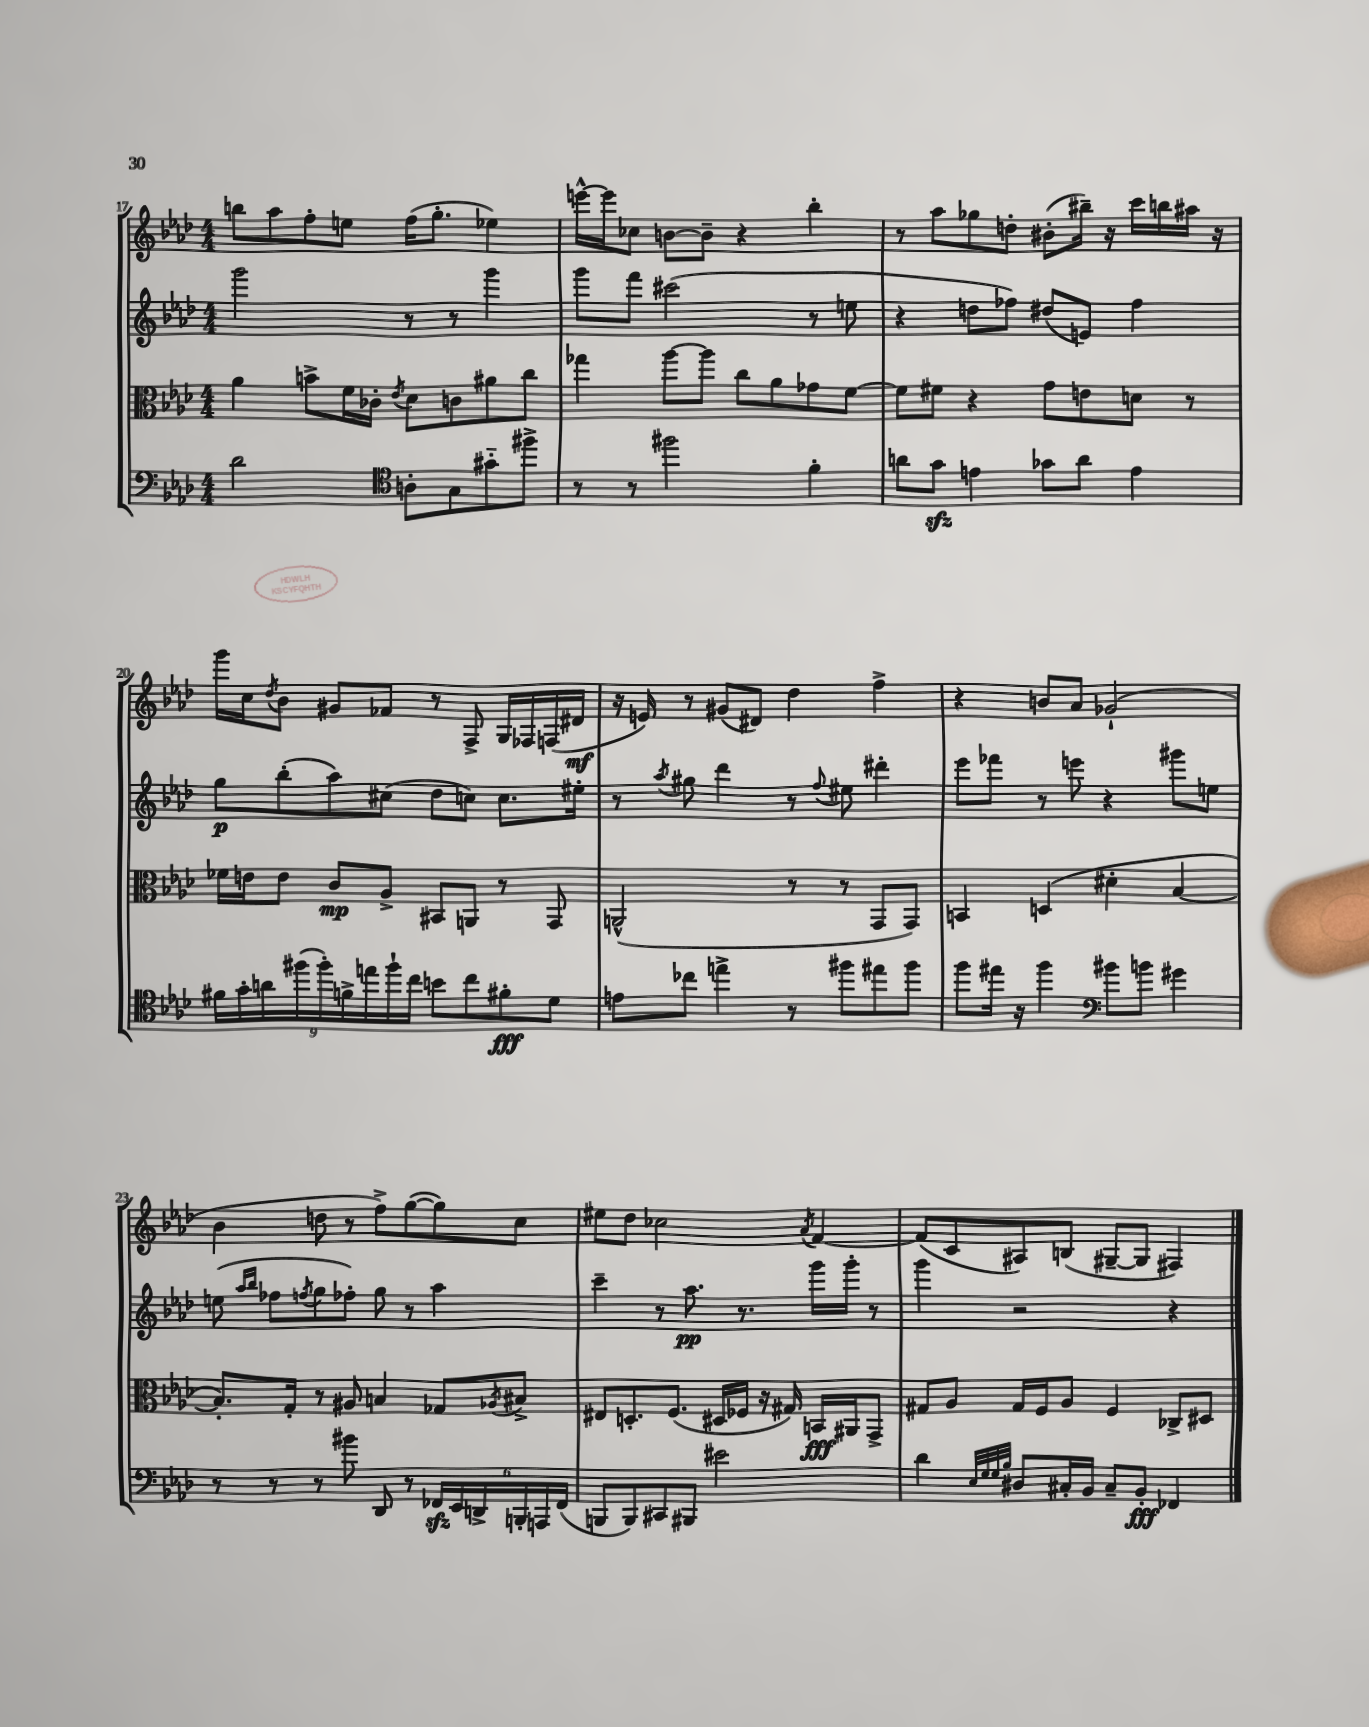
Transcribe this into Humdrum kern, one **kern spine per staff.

**kern	**dynam	**kern	**dynam	**kern	**dynam	**kern	**dynam
*part4	*part4	*part3	*part3	*part2	*part2	*part1	*part1
*staff4	*staff4	*staff3	*staff3	*staff2	*staff2	*staff1	*staff1
*clefF4	*	*clefC3	*	*clefG2	*	*clefG2	*
*k[b-e-a-d-]	*	*k[b-e-a-d-]	*	*k[b-e-a-d-]	*	*k[b-e-a-d-]	*
*M4/4	*	*M4/4	*	*M4/4	*	*M4/4	*
=17	=17	=17	=17	=17	=17	=17	=17
2d-\	.	4a-\	.	2ggg\	.	8bbn\L	.
.	.	.	.	.	.	8aa-\	.
.	.	8bn^\L	.	.	.	8ff'\	.
.	.	16f\L	.	.	.	8een\J	.
.	.	16c-X'\JJ	.	.	.	.	.
*clefC4	*	*	*	*	*	*	*
.	.	8qe-/	.	.	.	.	.
8An'\L	.	8d-\L	.	8r	.	(16ff\KL	.
.	.	.	.	.	.	8.gg'\J	.
8G\	.	8cn\	.	8r	.	.	.
8g#X\	.	8a#X\	.	4ggg\	.	4ee-X\)	.
8ff#X^\J	.	8cc\J	.	.	.	.	.
=18	=18	=18	=18	=18	=18	=18	=18
8r	.	4gg-X\	.	8ggg\L	.	[16eeen^^\LL	.
.	.	.	.	.	.	16eee\J]	.
8r	.	.	.	8fff\J	.	8cc-X\J	.
2ff#X\	.	[8aa-\L	.	(2ccc#X\	.	[8bn\L	.
.	.	8aa-\J]	.	.	.	8b~\J]	.
.	.	8cc\L	.	.	.	4r	.
.	.	8a-\	.	.	.	.	.
4f'\	.	8g-X\	.	8r	.	4bb-'\	.
.	.	[8f\J	.	8een\	.	.	.
=19	=19	=19	=19	=19	=19	=19	=19
8an\L	.	8f\L]	.	4r	.	8r	.
8gzz\J	.	8f#X\J	.	.	.	8aa-\L	.
4en\	.	4r	.	8ddn\L	.	8gg-X\	.
.	.	.	.	8ff-X\J)	.	8ddn'\J	.
8g-X\L	.	8g\L	.	(8dd#X/L	.	(8b#X'\L	.
8a\J	.	8en\	.	8en/J)	.	16bb#X~\Jk)	.
.	.	.	.	.	.	16r	.
4e\	.	8dn\J	.	4ff-\	.	16ccc\LL	.
.	.	.	.	.	.	16bbn\	.
.	.	8r	.	.	.	16aa#X\JJ	.
.	.	.	.	.	.	16r	.
!!LO:LB:g=z
=20	=20	=20	=20	=20	=20	=20	=20
18f#X\LL	.	16f-X\LL	.	8gg\L	p	16ggg\LL	.
18g'\	.	.	.	.	.	.	.
.	.	16en\J	.	.	.	16cc\J	.
18an\	.	.	.	.	.	.	.
.	.	.	.	.	.	8qdd-/	.
.	.	8e\J	.	(8bb-'\	.	8b-\J	.
(18ff#X\	.	.	.	.	.	.	.
18ff#'\)	.	.	.	.	.	.	.
.	.	8c/L	mp	8aa-\)	.	8g#X/L	.
18fn^\	.	.	.	.	.	.	.
18een\	.	.	.	.	.	.	.
.	.	8A-^/J	.	(8cc#X\J	.	8f-X/J	.
18ff#`\	.	.	.	.	.	.	.
18cc\JJ	.	.	.	.	.	.	.
8bn\L	.	8BB#X/L	.	8dd-\L	.	8r	.
8cc\	.	8AAn/J	.	8ccn\J)	.	8F^/	.
8f#X'\	fff	8r	.	8.cc\L	.	16G/LL	.
.	.	.	.	.	.	16F-X/	.
8d-\J	.	8GG/	.	.	.	(16Fn/	.
.	.	.	.	16ee#X'\Jk	.	16d#X/JJ	mf
=21	=21	=21	=21	=21	=21	=21	=21
8en\L	.	(2AAn^^/	.	8r	.	16r	.
.	.	.	.	.	.	16en/)	.
.	.	.	.	8qaa-/	.	.	.
8cc-X\J	.	.	.	8gg#X\	.	8r	.
4een^\	.	.	.	4ddd-\	.	(8g#X/L	.
.	.	.	.	.	.	8d#X/J)	.
8r	.	8r	.	8r	.	4dd-\	.
.	.	.	.	8qqff/	.	.	.
8ff#X\L	.	8r	.	8ee#X\	.	.	.
8ee#X\	.	8GG/L	.	4ddd#X'\	.	4ff^\	.
8ff#\J	.	8GG/J)	.	.	.	.	.
=22	=22	=22	=22	=22	=22	=22	=22
8ff\L	.	4BBn/	.	8eee-\L	.	4r	.
16ee#X\Jk	.	.	.	8fff-X\J	.	.	.
16r	.	.	.	.	.	.	.
4ff\	.	(4Dn/	.	8r	.	8bn/L	.
.	.	.	.	8eeen\	.	8a-/J	.
*clefF4	*	*	*	*	*	*	*
8b#X\L	.	4d#X'\	.	4r	.	(2g-X`/	.
8bn\J	.	.	.	.	.	.	.
4g#X\	.	[4B-/	.	8ggg#X\L	.	.	.
.	.	.	.	8een\J	.	.	.
!!LO:LB:g=z
=23	=23	=23	=23	=23	=23	=23	=23
8r	.	8.B-'/L])	.	(8een\	.	4b-\	.
.	.	.	.	16qqaa-/LL	.	.	.
.	.	.	.	16qqbb-/JJ	.	.	.
8r	.	.	.	8ff-X\L	.	.	.
.	.	16G'/Jk	.	.	.	.	.
.	.	.	.	8qffn/	.	.	.
8r	.	8r	.	8gg\	.	8ddn\	.
8b#X\	.	8A#X/	.	8ff-X'\J)	.	8r	.
8DD-/	.	4Bn/	.	8gg\	.	8ff^\L)	.
8r	.	.	.	8r	.	([8gg\	.
24FF-Xzz/LL	.	8G-X/L	.	4aa-\	.	8gg\])	.
24EE-/	.	.	.	.	.	.	.
24DDn^/	.	.	.	.	.	.	.
.	.	8qA-X/	.	.	.	.	.
24BBBn'/	.	8B#X^/J	.	.	.	8cc\J	.
24AAAn/	.	.	.	.	.	.	.
(24FF-/JJ	.	.	.	.	.	.	.
=24	=24	=24	=24	=24	=24	=24	=24
8BBBn/L	.	8E#X/L	.	4ccc~\	.	8ee#X\L	.
8BBB/)	.	8.Dn'/	.	.	.	8dd-\J	.
8CC#X/	.	.	.	8r	.	2cc-X\	.
.	.	(8.F/J	.	.	.	.	.
8BBB#X/J	.	.	.	8.aa-\	pp	.	.
2e#X\	.	16D#X/LL	.	.	.	.	.
.	.	16F-X/JJ	.	8.r	.	.	.
.	.	16r	.	.	.	.	.
.	.	16G#X/)	.	.	.	.	.
.	.	.	.	.	.	8qa-/	.
.	.	16BBn/LL	fff	16ggg\LL	.	[4f/	.
.	.	16AA#X/J	.	16ggg'\JJ	.	.	.
.	.	8GG^/J	.	8r	.	.	.
=25	=25	=25	=25	=25	=25	=25	=25
4d-\	.	8G#X/L	.	4ggg\	.	(8f/L]	.
.	.	8A-/J	.	.	.	8c/	.
32qqE-/LLL	.	.	.	.	.	.	.
32qqG/	.	.	.	.	.	.	.
32qqG/	.	.	.	.	.	.	.
32qqB-/JJJ	.	.	.	.	.	.	.
8D#X/L	.	16G#/LL	.	2r	.	8A#X/)	.
.	.	16F/J	.	.	.	.	.
16C#X'/L	.	8A-/J	.	.	.	(8Bn/J	.
16BB-/JJ	.	.	.	.	.	.	.
8C#~/L	.	4F/	.	.	.	[8G#X~/L	.
8BB-'/J	fff	.	.	.	.	8G#/J]	.
4FF-X/	.	8C-X^/L	.	4r	.	4F#X/)	.
.	.	8D#X/J	.	.	.	.	.
==	==	==	==	==	==	==	==
*-	*-	*-	*-	*-	*-	*-	*-
